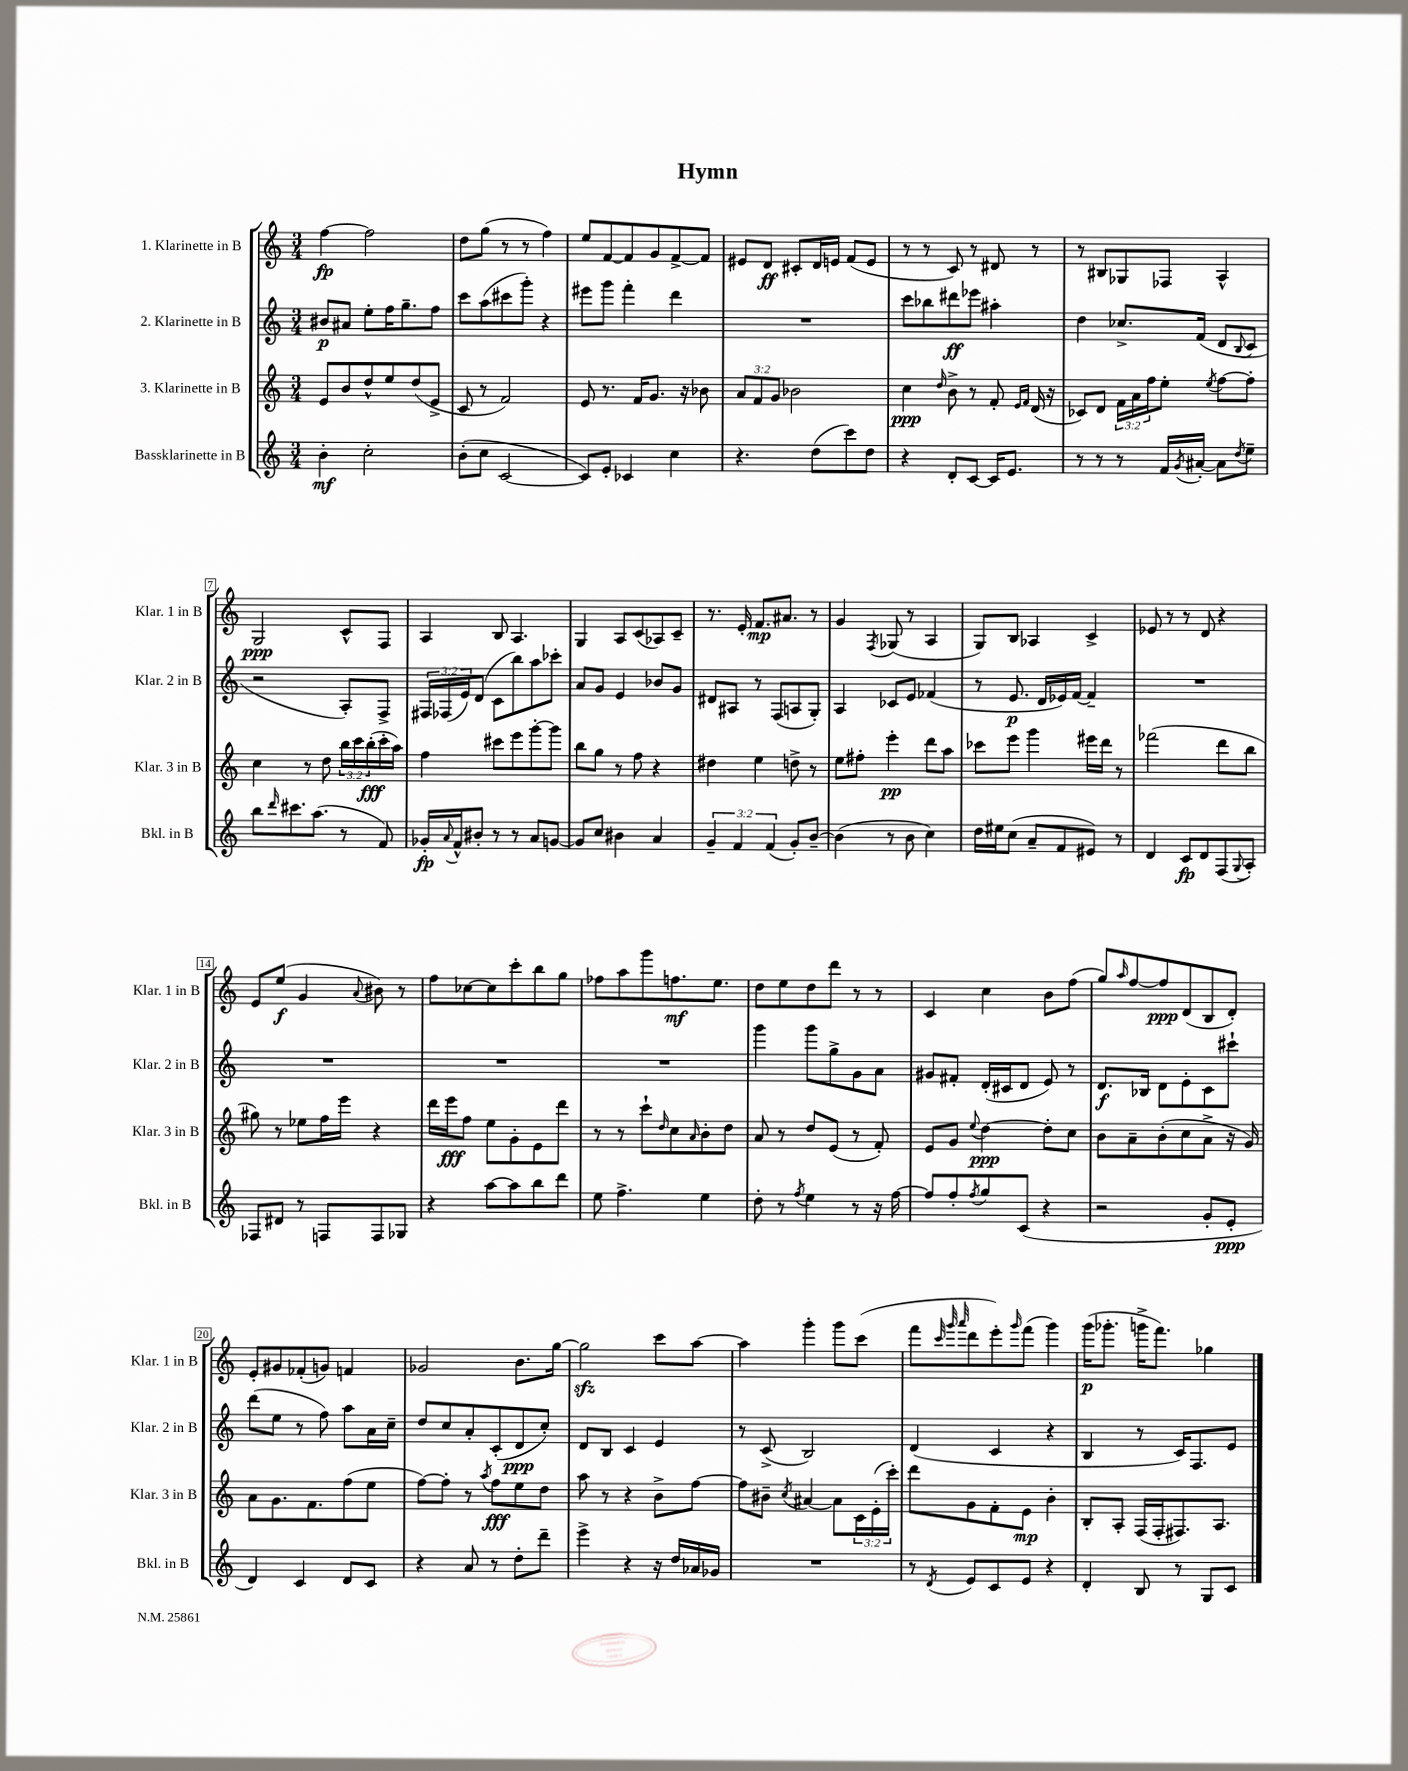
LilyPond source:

\header { title = "Hymn" }
<<
\new StaffGroup <<
\new Staff = "s0" \with { instrumentName = "1. Klarinette in B" shortInstrumentName = "Klar. 1 in B" } {
    \clef treble \key c \major \numericTimeSignature \time 3/4
    f''4~\fp f''2 |
    d''8 g''8( r8 r8 f''4) |
    e''8 f'8~ f'8 g'8 f'8~-> f'8 |
    eis'8 d'8\ff cis'8-. d'16 e'16 f'8( e'8 |
    r8 r8 c'8) r8 dis'8 r8 |
    r8 bis8 ges8 fes8 a4-^ |
    g2\ppp c'8-^ f8 |
    a4 b8 a4. |
    g4 a8 c'8( aes8) c'8-- |
    r8. e'16-. f'8.\mp ais'8. r8 |
    g'4 \acciaccatura { f8 } ges8( r8 a4 |
    g8) b8 aes4 c'4-> |
    ees'8 r8 r8 d'8 r4 |
    e'8 e''8\f( g'4 \appoggiatura { a'8 } bis'8) r8 |
    f''8 ces''8~ ces''8 c'''8-. b''8 g''8 |
    fes''8 a''8 g'''8 f''8.\mf e''8. |
    d''8 e''8 d''8 d'''8 r8 r8 |
    c'4 c''4 b'8 f''8( |
    g''8) \grace { a''16 } f''8~ f''8\ppp d'8( b8 d'8-.) |
    e'8-. gis'8 fes'8-.( g'8) f'4 |
    ges'2 b'8. g''16~ |
    g''2\sfz c'''8 a''8~ |
    a''4 g'''4-. g'''8 c'''8( |
    f'''8 \grace { c'''32 g'''32 a'''32 } d'''8 e'''8-.) \grace { g'''16 } f'''8( g'''4) |
    g'''16\p( ges'''8.-. g'''16-> f'''8.) ges''4 \bar "|." |
}
\new Staff = "s1" \with { instrumentName = "2. Klarinette in B" shortInstrumentName = "Klar. 2 in B" } {
    \clef treble \key c \major \numericTimeSignature \time 3/4 \override Staff.TupletNumber.text = #tuplet-number::calc-fraction-text
    bis'8\p ais'8 e''8-. f''16 g''8.-- f''8 |
    c'''8 a''8( cis'''8 g'''8-.) r4 |
    eis'''8 g'''8 f'''4-. d'''4 |
    R2. |
    c'''8 bes''8 dis'''8\ff ees'''8 ais''4-. |
    d''4 ces''8.-> f'16( d'8 \appoggiatura { b8 } c'8 |
    r2 a8-.) f8-> |
    \tuplet 3/2 { fis16 fes16( e'16) } d'8( c'8 b''8) a''8 ces'''8-. |
    a'8 g'8 e'4 bes'8 g'8 |
    dis'8 ais8 r8 f8( a8 g8-.) |
    a4 ces'8 e'8 fes'4( |
    r8 e'8.\p d'16 ees'16) f'16~ f'4-- |
    R2. |
    R2. |
    R2. |
    R2. |
    g'''4 g'''8 g''8-> g'8 a'8 |
    gis'8 fis'8-. d'16-.( cis'16 d'8 e'8) r8 |
    d'8.\f bes16 d'8 e'8-. c'8 cis'''8-! |
    d'''8( e''8 r8 f''8) a''8 a'16 c''16-- |
    d''8 c''8 a'8-. c'8-.( d'8\ppp c''8-.) |
    d'8 b8 c'4 e'4 |
    r8 c'8->( b2) |
    d'4( c'4 r4 |
    b4 r8 c'16) f8. e'8 \bar "|." |
}
\new Staff = "s2" \with { instrumentName = "3. Klarinette in B" shortInstrumentName = "Klar. 3 in B" } {
    \clef treble \key c \major \numericTimeSignature \time 3/4 \override Staff.TupletNumber.text = #tuplet-number::calc-fraction-text
    e'8 b'8 d''8-^ e''8 d''8( e'8-> |
    c'8 r8 f'2) |
    e'8 r8. f'16 g'8. r16 bes'8 |
    \tuplet 3/2 { a'8 f'8 g'8 } bes'2 |
    c''4\ppp \grace { d''16 } b'8-> r8 f'8-. \grace { e'16 f'16 } d'16( r16 |
    ces'8) d'8 \tuplet 3/2 { f'16 a'16 f''16 } e''8-. \acciaccatura { e''8 } f''8~ f''8-. |
    c''4 r8 d''8 \tuplet 3/2 { b''16 c'''16 b''16-.\fff( } c'''16-. a''16) |
    f''4 cis'''8 e'''8 g'''8~-. g'''8 |
    b''8 g''8 r8 f''8 r4 |
    dis''4 e''4 d''8-> r8 |
    e''8 fis''8-. e'''4-.\pp d'''8 a''8 |
    ces'''8 e'''8 g'''4 eis'''16 d'''16 r8 |
    fes'''2( d'''8 b''8 |
    gis''8) r8 ees''8 f''16 e'''16 r4 |
    d'''16 e'''16\fff f''8 e''8 g'8-. e'8 d'''8 |
    r8 r8 c'''8-! \grace { d''16 } c''8 \grace { a'16 } b'8-. d''8 |
    a'8 r8 d''8 e'8( r8 f'8-.) |
    e'8 g'8 \appoggiatura { e''8 } d''4~\ppp d''8-. c''8 |
    b'8 a'8-- b'8-.( c''8 a'8-> r16 g'16) |
    a'8 g'8. f'8. f''8( e''8 |
    f''8~) f''8-. r8 \acciaccatura { a''8 } f''8\fff e''8 d''8 |
    a''8 r8 r4 b'8-> f''8~ |
    f''8 bis'8-- \acciaccatura { c''8 } ais'4~ ais'8 \tuplet 3/2 { c'16 e'16-.( c'''16-.) } |
    d'''8 g'8 f'8-. e'8\mp b'4-. |
    b8-. a8-. f16( f16-. fis8.) a8. \bar "|." |
}
\new Staff = "s3" \with { instrumentName = "Bassklarinette in B" shortInstrumentName = "Bkl. in B" } {
    \clef treble \key c \major \numericTimeSignature \time 3/4 \override Staff.TupletNumber.text = #tuplet-number::calc-fraction-text
    b'4-.\mf c''2-. |
    b'8-.( c''8 c'2~ |
    c'8) e'8-. ces'4 c''4 |
    r4. d''8( c'''8) d''8 |
    r4 d'8-. c'8~ c'16 e'8. |
    r8 r8 r8 f'16 \acciaccatura { g'8 } ais'16~-. ais'8 \acciaccatura { d''8 } e''8-- |
    b''8 \grace { d'''16 } cis'''8. a''8.( r8 f'8) |
    ges'16-.\fp \appoggiatura { a'8 } f'16-^ bis'8-. r8 r8 a'8 g'8~ |
    g'8 c''8 bis'4 a'4 |
    \tuplet 3/2 { g'4-- f'4 f'4( } g'8-.) b'8~-- |
    b'4( r8 b'8 c''4) |
    d''16 eis''16 c''8( a'8-- f'8 eis'8) r8 |
    d'4 c'8\fp d'8 f8( \appoggiatura { g8 } a8-.) |
    fes8 dis'8 r8 f8 f8 ges8 |
    r4 a''8~ a''8 b''8 d'''8 |
    e''8 f''4.-> e''4 |
    d''8-. r8 \acciaccatura { f''8 } e''4 r8 r16 f''16~ |
    f''8 f''8-. \acciaccatura { f''8 } g''8 c'8( r4 |
    r2 g'8-. e'8-.\ppp |
    d'4) c'4 d'8 c'8 |
    r4 a'8 r8 d''8-. d'''8-- |
    e'''4-> r4 r16 d''16 aes'16 ges'16 |
    R2. |
    r8 \acciaccatura { d'8 } e'8 c'8 e'8 r4 |
    d'4-. b8 r8 g8 c'8 \bar "|." |
}
>>
>>
\layout { \context { \Score \override BarNumber.stencil = #(make-stencil-boxer 0.1 0.3 ly:text-interface::print) } }
